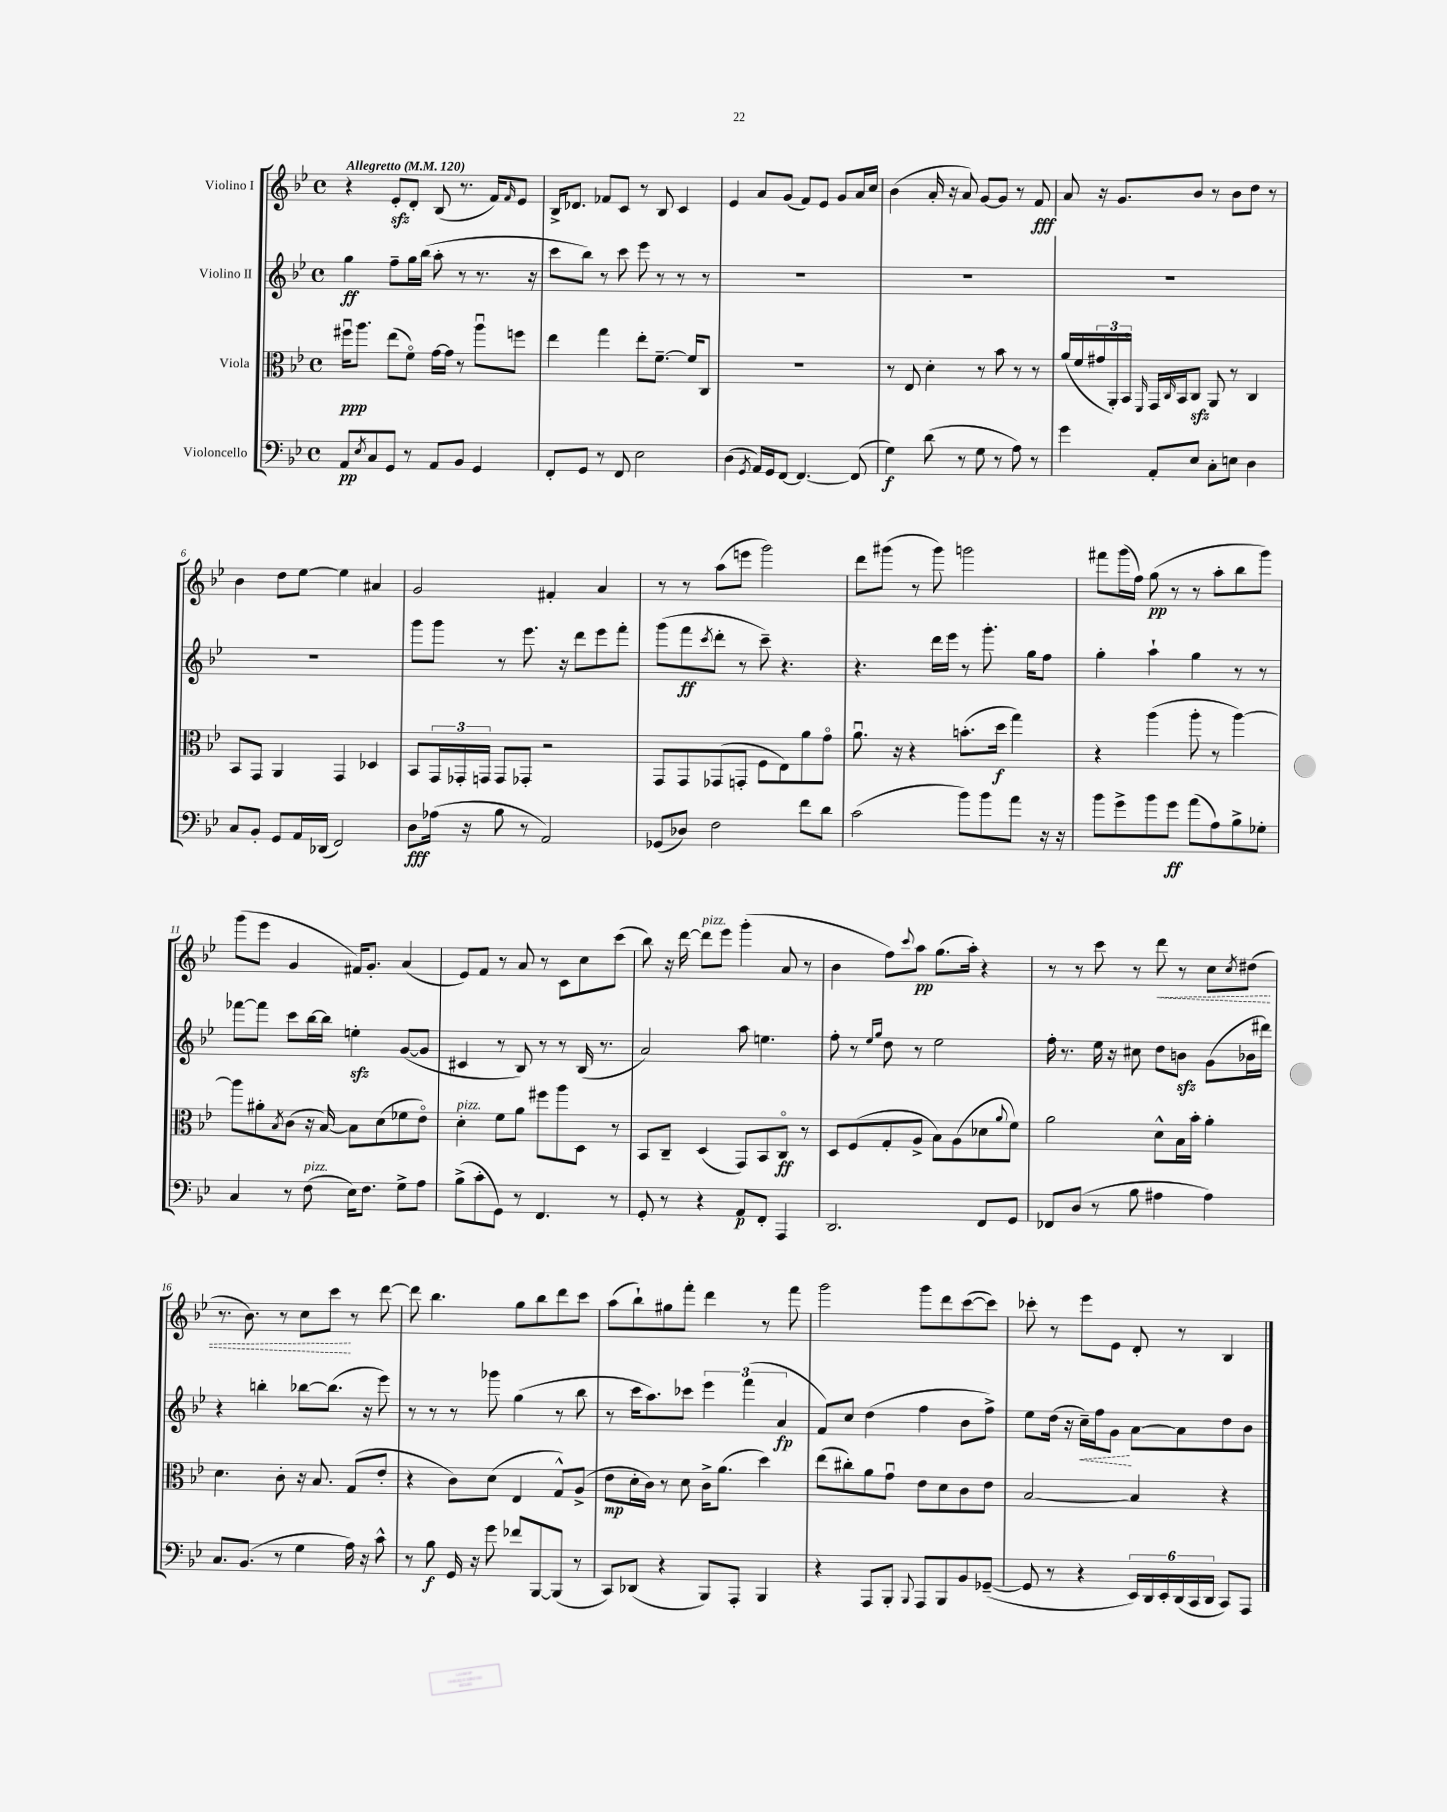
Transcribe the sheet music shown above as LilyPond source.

<<
\new StaffGroup <<
\new Staff = "s0" \with { instrumentName = "Violino I" } {
    \clef treble \key bes \major \defaultTimeSignature \time 4/4 \tempo "Allegretto" 4 = 120
    r4 ees'8-.\sfz d'8-. bes8( r8. f'16) \grace { f'16 } ees'8 |
    bes16-> des'8. fes'8 c'8 r8 bes8 c'4 |
    ees'4 a'8 g'8( f'8) ees'8 g'8 a'16 c''16 |
    bes'4( a'16-. r16 a'8) g'8~ g'8 r8 f'8\fff |
    a'8 r16 g'8. bes'8 r8 bes'8 d''8 r8 |
    bes'4 d''8 ees''8~ ees''4 ais'4 |
    g'2 fis'4-. a'4 |
    r8 r8 a''8( e'''8 g'''2) |
    d'''8 gis'''8( r8 gis'''8) g'''2 |
    fis'''8 g'''16( f''16) g''8\pp( r8 r8 a''8-. bes''8 g'''8) |
    g'''8( ees'''8 g'4 fis'16) g'8.-. a'4( |
    ees'8) f'8 r8 a'8 r8 c'8 c''8 c'''8( |
    bes''8) r16 d'''16~ d'''8^\markup { \italic "pizz." } ees'''8 g'''4-.( a'8 r8 |
    bes'4 f''8) \appoggiatura { c'''8 } a''8\pp g''8.( a''16-.) r4 |
    r8 r8 c'''8 r8 \once \override Hairpin.style = #'dashed-line d'''8\< r8 c''8 \acciaccatura { c''8 } dis''8( |
    r8. bes'8.) r8 c''8 c'''8\! r8 d'''8~ |
    d'''8 bes''4. g''8 bes''8 d'''8 c'''8 |
    a''8( bes''8-!) gis''8 f'''8-. d'''4 r8 f'''8 |
    g'''2 g'''8 d'''8 c'''8~( c'''8) |
    ces'''8-. r8 ees'''8 ees'8 d'8-. r8 bes4 \bar "|." |
}
\new Staff = "s1" \with { instrumentName = "Violino II" } {
    \clef treble \key bes \major \defaultTimeSignature \time 4/4
    g''4\ff f''8-- g''16 bes''16( a''8-. r8 r8. r16 |
    c'''8 bes''8) r8 c'''8 ees'''8 r8 r8 r8 |
    R1 |
    R1 |
    R1 |
    R1 |
    g'''8 g'''8 r8 ees'''8. r16 d'''8 ees'''8 f'''8-. |
    g'''8( f'''8\ff \acciaccatura { c'''8 } d'''8-. r8 c'''8--) r4. |
    r4. d'''16 ees'''16 r8 g'''8.-. g''16 f''8 |
    g''4-. a''4-! g''4 r8 r8 |
    fes'''8~ fes'''8 c'''8 bes''16~ bes''16 e''4-.\sfz g'8~( g'8 |
    cis'4 r8 bes8) r8 r8 bes16( r8. |
    a'2) a''8 e''4. |
    f''8-. r8 \grace { ees''16 g''16 } d''8 r8 ees''2 |
    f''16-. r8. ees''16 r16 cis''8 d''8 b'8\sfz g'8( bes'16 dis'''16) |
    r4 b''4-. bes''8~ bes''8.( r16 ees'''8) |
    r8 r8 r8 ges'''8 g''4( r8 bes''8 |
    r8 c'''16 a''8.) ces'''8 \tuplet 3/2 { ees'''4 f'''4( a'4\fp } |
    f'8) c''8 d''4( f''4 bes'8 f''8->) |
    ees''8 d''16( r16 \once \override Hairpin.style = #'dashed-line c''16--\<) f''16 g'8\! a'8~ a'8 d''8 bes'8 \bar "|." |
}
\new Staff = "s2" \with { instrumentName = "Viola" } {
    \clef alto \key bes \major \defaultTimeSignature \time 4/4
    fis''16\downbow\ppp a''8. ees''8( f'8\flageolet) g'16~ g'16 r8 a''8\downbow f''8 |
    ees''4 g''4 ees''8-. f'8.~-- f'16 c8 |
    R1 |
    r8 ees8 d'4-. r8 bes'8 r8 r8 |
    a'16( f'16 \tuplet 3/2 { gis'16 a,16-.) bes,16\flageolet } \grace { f,16 } g,16 \grace { c16 } bes,16 c8\sfz a,8 r8 c4 |
    bes,8 g,8 a,4 g,4 des4 |
    bes,8 \tuplet 3/2 { g,16 ges,16-. g,16 } g,8 ges,8-. r2 |
    g,8 g,8 ges,8( g,8-. f8 ees8) a'8 g'8\flageolet |
    a'8.\downbow r16 r4 b'8.-.( d''16\f g''4) |
    r4 a''4( a''8-. r8 a''4~) |
    a''8 ais'8-. \acciaccatura { bes8 } c'8( r16 bes16~) bes8 d'8( fes'8 ees'8\flageolet) |
    d'4-.^\markup { \italic "pizz." } f'8 a'8 fis''8 a''8 d8 r8 |
    bes,8 c8-- d4( g,8) bes,8 c8\flageolet\ff r8 |
    d8 f8( g8-. a8-> bes8) a8( des'8 \appoggiatura { a'8 } f'8) |
    a'2 d'8-^ bes16 bes'16-. a'4-. |
    d'4. c'8-. r16 bes8. g8( ees'8-. |
    r4 c'8) d'8( ees4 g8-^) a8->( |
    ees'8\mp d'16-. c'16) r8 d'8 c'16-> a'8.( d''4) |
    ees''8( cis''8-.) a'8 g'8\downbow ees'8 d'8 c'8 ees'8 |
    bes2~ bes4 r4 \bar "|." |
}
\new Staff = "s3" \with { instrumentName = "Violoncello" } {
    \clef bass \key bes \major \defaultTimeSignature \time 4/4
    a,8\pp \acciaccatura { ees8 } c8 g,8 r8 a,8 bes,8 g,4 |
    f,8-. g,8 r8 f,8 ees2 |
    d4( \acciaccatura { g,8 } a,16) g,16 f,8~ f,4.~ f,8( |
    g4\f) d'8( r8 g8 r8 a8) r8 |
    g'4 a,8-. ees8 c8-. e8 d4 |
    c8 bes,8-. g,8 a,16 des,16( f,2) |
    d8\fff aes16( r16 bes8 r8 a,2) |
    ges,8( des8) f2 f'8 d'8 |
    c'2( bes'8) bes'8 a'8 r16 r16 |
    bes'8 g'8-> bes'8 g'8\ff a'8( a8) bes8-> ges8-. |
    c4 r8 f8^\markup { \italic "pizz." }( ees16) f8. g8-> a8 |
    bes8->( c'8-. g,8) r8 f,4. r8 |
    g,8-. r8 r4 a,8\p f,8-. a,,4 |
    d,2. f,8 g,8 |
    fes,8 d8( r8 bes8 ais4 ais4) |
    c8. bes,8.( r8 g4 a16) r16 c'8-^ |
    r8 bes8\f g,16 r16 g'8 fes'8 bes,,8~ bes,,8( r8 |
    c,8) des,8( r4 bes,,8) a,,8-. bes,,4 |
    r4 a,,8 bes,,8-. \appoggiatura { bes,,8 } a,,8 bes,,8 bes,8 ges,8~--( |
    ges,8 r8 r4 \tuplet 6/4 { ees,16) d,16 ees,16-. d,16( c,16 d,16 } c,8) a,,8 \bar "|." |
}
>>
>>
